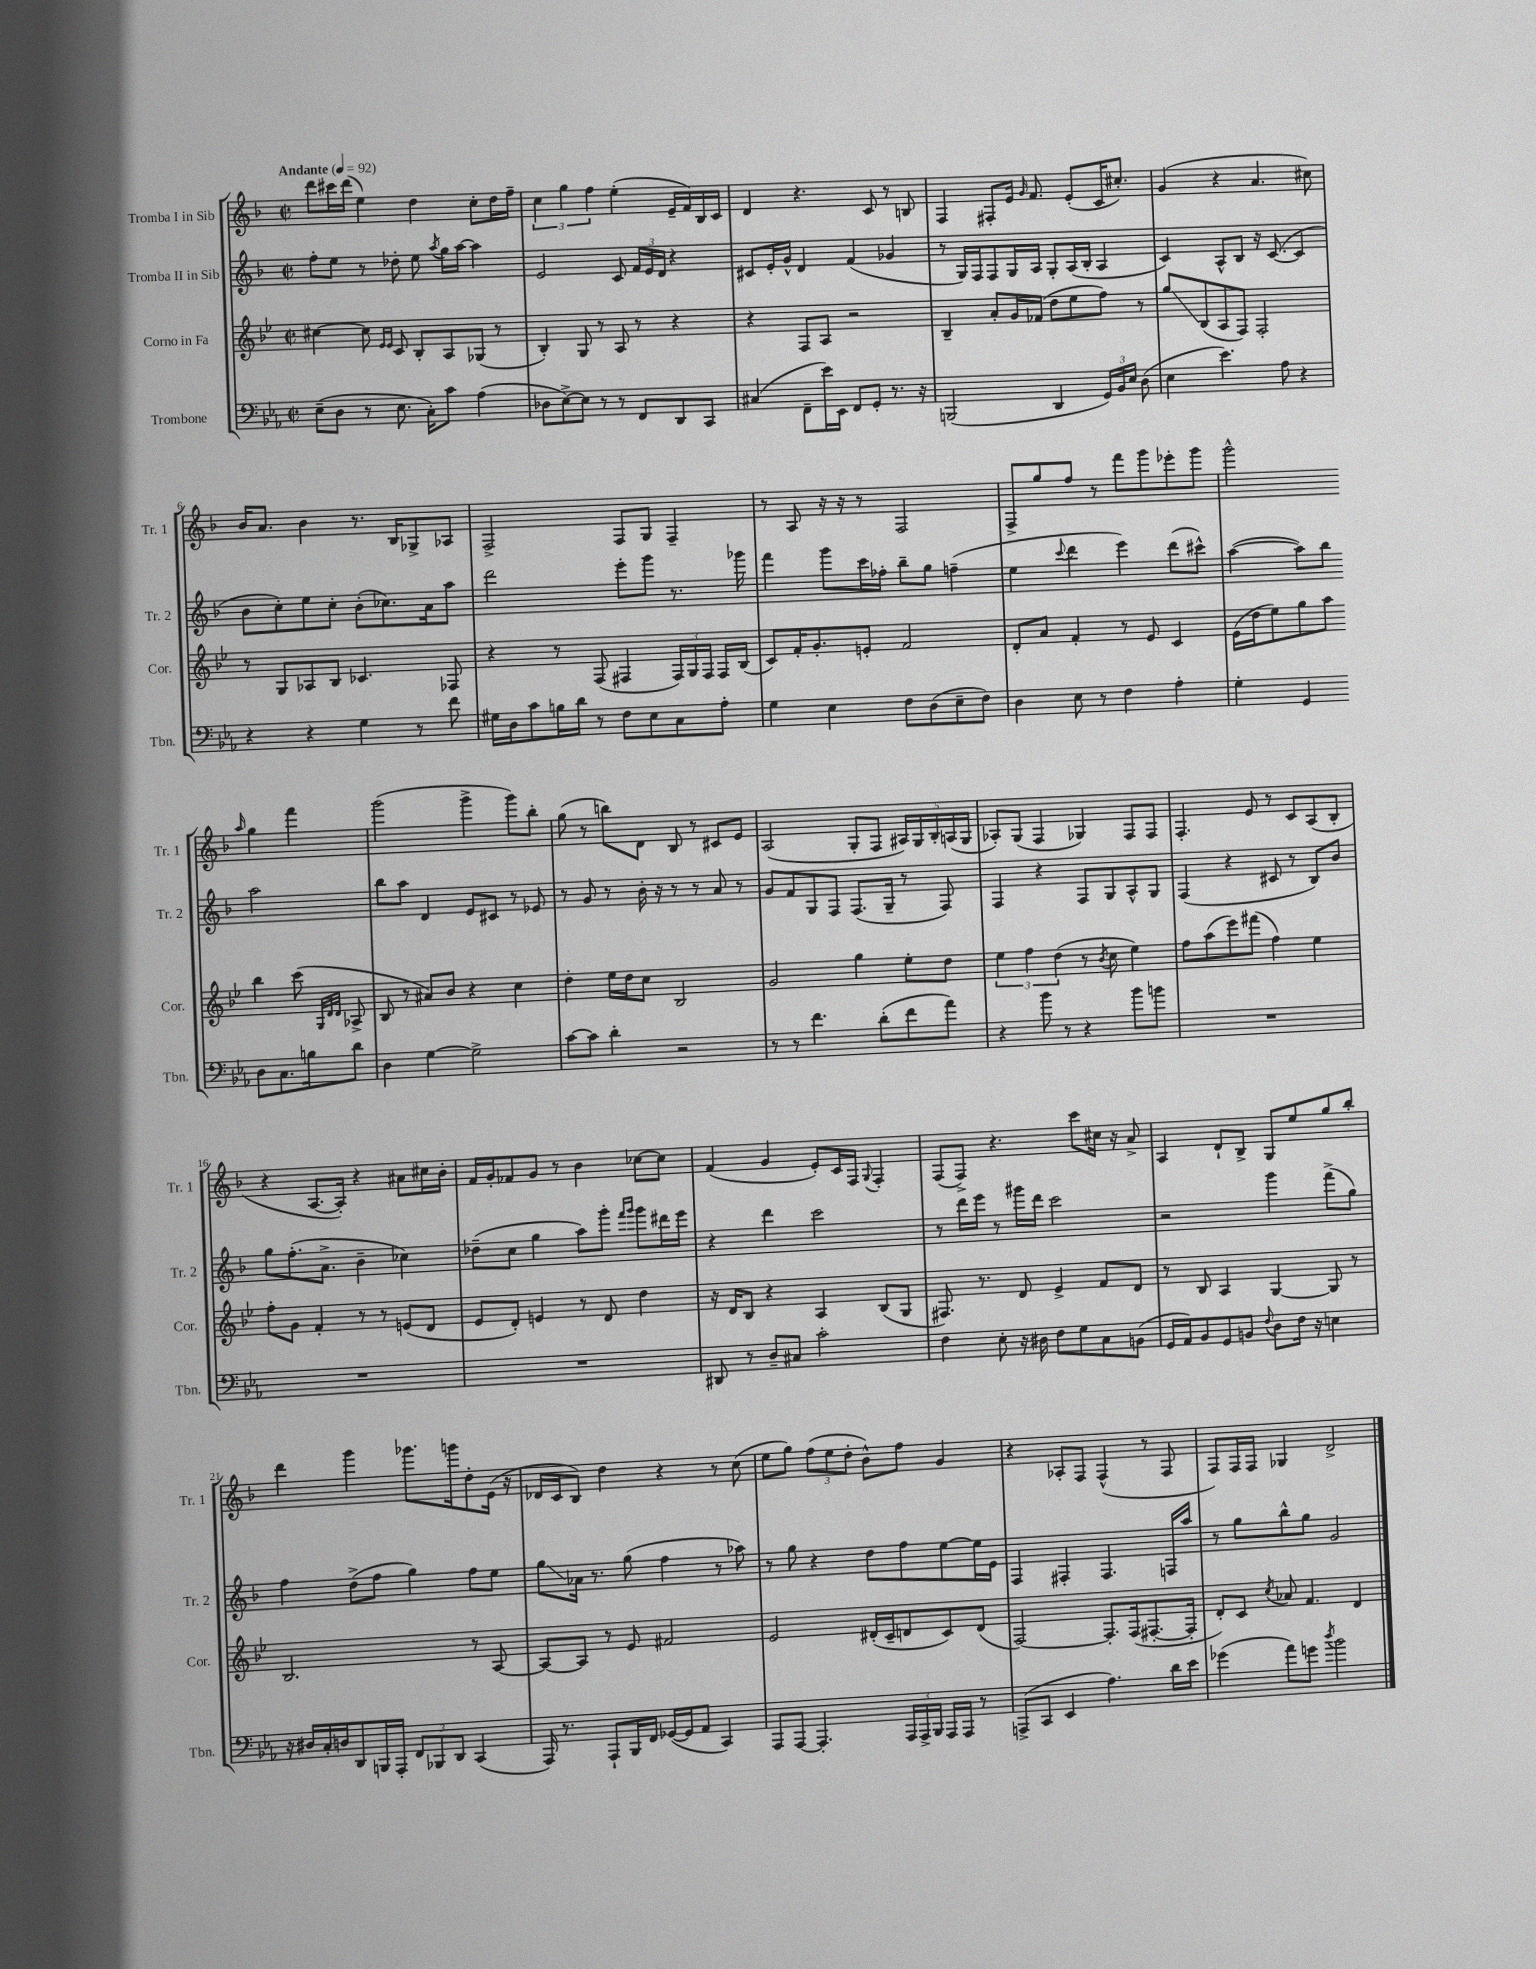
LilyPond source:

<<
\new StaffGroup <<
\new Staff = "s0" \with { instrumentName = "Tromba I in Sib" shortInstrumentName = "Tr. 1" } {
    \clef treble \key f \major \defaultTimeSignature \time 2/2 \tempo "Andante" 4 = 92
    \autoBeamOff d'''8[ cis'''16 d'''16]( e''4) d''4 c''8[-. d''16 f''16]-- |
    \tuplet 3/2 { c''4 g''4 f''4 } e''4-.( e'16[-- f'16) bes16 c'16] |
    d'4 r4. c'8 r8 b8 |
    f4 fis8[-. e'16] \grace { g'16 } f'8. e'8[-.( c'16 cis''8.]-.) |
    g'4( r4 a'4. cis''8) |
    bes'16[ a'8.] bes'4 r8. bes16[ ges8-> aes8] |
    f2-> f8[ g8] f4-- |
    r8 a8 r16 r16 r8 f2 |
    f8[-> g''8 f''8] r8 f'''8[ g'''8 ees'''8-. g'''8] |
    g'''2-^ \grace { a''16 } g''4 f'''4 |
    g'''2( g'''4-> g'''8[) bes''8]-. |
    g''8( r8 b''8[) d'8] bes8 r8 cis'8[ e'8] |
    a2( g8[-. f8] \tuplet 5/4 { ais16[) g16 bes16-. a16( g16] } |
    aes8[-.) g8]( f4 ges4) f8[ f8] |
    f4.-. e'8 r8 c'8[ a8( bes8]-. |
    r4 a8.[~ a16]-.) r4 ais'8[ cis''16 bes'16]-. |
    f'16[ g'16-. fes'8 g'8] r8 bes'4 ces''8[~ ces''8] |
    f'4( g'4 e'8[-.) c'16 f16] \appoggiatura { g8 } f4-. |
    f8[( f8]->) r4. c'''8[ cis''16] r16 a'8-> |
    a4 d'8[-! bes8]-> g8[ e''8 g''8 bes''8]-. |
    d'''4 g'''4 ges'''8.[ g'''16 d''8-. e'16]( r16 |
    des'16[ c'16 bes8]) d''4 r4 r8 c''8( |
    e''8[ g''8]) \tuplet 3/2 { f''8[( e''8 d''8]-. } bes'8[-^) f''8] g'4 |
    r4 aes8[-. f8] f4-^( r8 f8 |
    f8[) f16 f16] ges4 d'2-> \bar "|." |
}
\new Staff = "s1" \with { instrumentName = "Tromba II in Sib" shortInstrumentName = "Tr. 2" } {
    \clef treble \key f \major \defaultTimeSignature \time 2/2
    \autoBeamOff f''8[-. e''8] r8 des''8-. e''8 \acciaccatura { a''8 } g''16[ a''16]~ a''4 |
    e'2 c'8 \tuplet 3/2 { f'16[ e'16 d'16] } r4 |
    cis'8[ e'16-. g'16]-^ d'4 f'4( ges'4 |
    r8 g16[) f16 f8 g16 a16] g8[-. a16( bes16]-. a4 |
    c'4) a8[-^ bes8] r16 c'8.~( c'4 |
    bes'8[ c''8-.) e''8 c''8]-. bes'8[-.( ces''8.) a'16 a''8] |
    d'''2 e'''8[-. g'''8] r8. ges'''16 |
    f'''4 g'''8[ c'''16 fes''16]-. bes''8[-- g''8] f''4--( |
    e''4 \appoggiatura { c'''8 } d'''4 e'''4) d'''8[( cis'''8]-^) |
    a''4~( a''8[) bes''8] a''2 |
    bes''8[ a''8] d'4 e'8[ cis'8] r8 ees'8 |
    r8 g'8 r8 bes'16-. r16 r8 r8 a'8 r8 |
    g'8[ f'8 g8 f8] f8.[( g16]-- r8 f8) |
    f4 r4 f8[ g8 a8-^ g8] |
    f4( r4 cis'8 r8 bes8[) bes'8] |
    g''8[ f''8.-.( a'8.]-> bes'4-- ces''4) |
    des''8[--( c''8] g''4 a''8[) g'''8]-. \grace { f'''16[ g'''16] } g'''8[ dis'''16 e'''16] |
    r4 d'''4 c'''2 |
    r8 d'''16[ e'''16] r8 gis'''16[ d'''16] c'''2 |
    r2 g'''4 f'''8[->( g''8]) |
    f''4 d''8[->( f''8] g''4) f''8[ e''8] |
    g''8[\glissando aes'16] r8. g''8( f''4 r8 aes''8) |
    r8 g''8 r4 d''8[ f''8 e''8~ e''16 e'16] |
    f4 fis4-. fis4. f16[ a''16] |
    r8 g''8[ bes''8-^ g''8] g'2 \bar "|." |
}
\new Staff = "s2" \with { instrumentName = "Corno in Fa" shortInstrumentName = "Cor." } {
    \clef treble \key bes \major \defaultTimeSignature \time 2/2
    \autoBeamOff cis''4~ cis''8 \grace { ees'16[ ees'16] } c'8 bes8[-. a8 ges8]( r8 |
    bes4-.) g8 r8 a8 r8 r4 |
    r4 f8[ a8] r2 |
    bes4-- a'8[-. g'16 fes'16]( d''8[ ees''8 f''8]) r8 |
    g''8[\glissando bes8( a8 f8]) f2-. |
    r8 g8[ aes8 bes8] ces'4. fes8 |
    r4 r8 f8( fis4 \tuplet 3/2 { fis16[) g16 fis16] } fis16[ bes16]( |
    c'8[) f'16-. g'8.-. e'8]-. f'2 |
    d'8[-. a'8] f'4-. r8 ees'8 c'4 |
    ees'16[( d''16 ees''8) g''8 a''8] bes''4 c'''8( \grace { g32[ d'32 d'32] } aes8-> |
    bes8 r8 ais'8[) bes'8] r4 c''4 |
    d''4-. ees''16[ d''16 c''8] bes2 |
    g'2 g''4 ees''8[-. d''8] |
    \tuplet 3/2 { ees''4 f''4 d''4( } r8 \acciaccatura { bes'8 } c''8 ees''4) |
    f''8[ a''8( ees'''8) fis'''8]( f''4) ees''4 |
    f''8[-. g'8] f'4-. r8 r8 e'8[( d'8] |
    ees'8[ d'8]-.) e'4 r8 d'8 d''4 |
    r16 d'16[ bes8] r4 a4 bes8[( g8] |
    fis8.) r8. d'8 ees'4-> f'8[ d'8] |
    r8 bes8 a4 g4~ g8 r8 |
    bes2. r8 a8~ |
    a8[~ a8] r8 ees'8 fis'2 |
    ees'2 dis'16[-.( c'16-- d'8 c'8) d'8]( |
    f2~) f8.[-. f16( fis8.~-. fis16]-. |
    d'8[-.) c'8] \acciaccatura { c''8 } aes'8 f'4. d'4 \bar "|." |
}
\new Staff = "s3" \with { instrumentName = "Trombone" shortInstrumentName = "Tbn." } {
    \clef bass \key ees \major \defaultTimeSignature \time 2/2
    \autoBeamOff ees8[--( d8] r8 ees8. c16[-.) c'8] aes4( |
    des8[ ees8~->) ees8] r8 r8 f,8[ d,8 c,8] |
    cis4( f,8[-- ees'16) ees,16] f,8[ g,8]-. r8. r16 |
    b,,2( d,4 \tuplet 3/2 { g,16[) bes,16 ees16] } d8( |
    ees4 ees'4.) aes8 r4 |
    r4 r4 g4 r8 f'8 |
    gis16[ d16 c'8 b16 d'16] r8 f8[ ees8 c8 aes8]-. |
    g4 ees4 f8[ d8( ees8-- f8]) |
    d4 ees8 r8 f4 aes4-. |
    g4-. g,4 d8[ c8. b16 d'8] |
    d4 g4~ g2-> |
    c'8[~ c'8] d'4-. r2 |
    r8 r8 f'4. d'8[-.( f'8 aes'8]) |
    r4 bes'8 r8 r4 bes'8[ b'8] |
    R1 |
    R1 |
    R1 |
    dis,8 r8 d8[-- cis8] c'2-. |
    f4 ees8-. r16 dis16 f8[ g8 c8 b,8]( |
    g,16[ aes,16) bes,8 g,8 b,8] \appoggiatura { f8 } d8[ f16] r16 e4 |
    r16 dis16[ c16-. d16 d,8 b,,16 aes,,16]-. \tuplet 3/2 { f,8[ bes,,8 d,8] } c,4( |
    aes,,16) r8. aes,,8[-! bes,,16 f,16] ges,16[~( ges,16 aes,8] c,4) |
    aes,,8[ aes,,8]~ aes,,4.-. \tuplet 3/2 { aes,,16[ aes,,16-> bes,,16] } aes,,16[ aes,,16] r8 |
    a,,8[->( c,8] ees,4 aes4.) d'16[ ees'16] |
    ges'4( aes'8[) g'8] \acciaccatura { d''8 } bes'2 \bar "|." |
}
>>
>>
